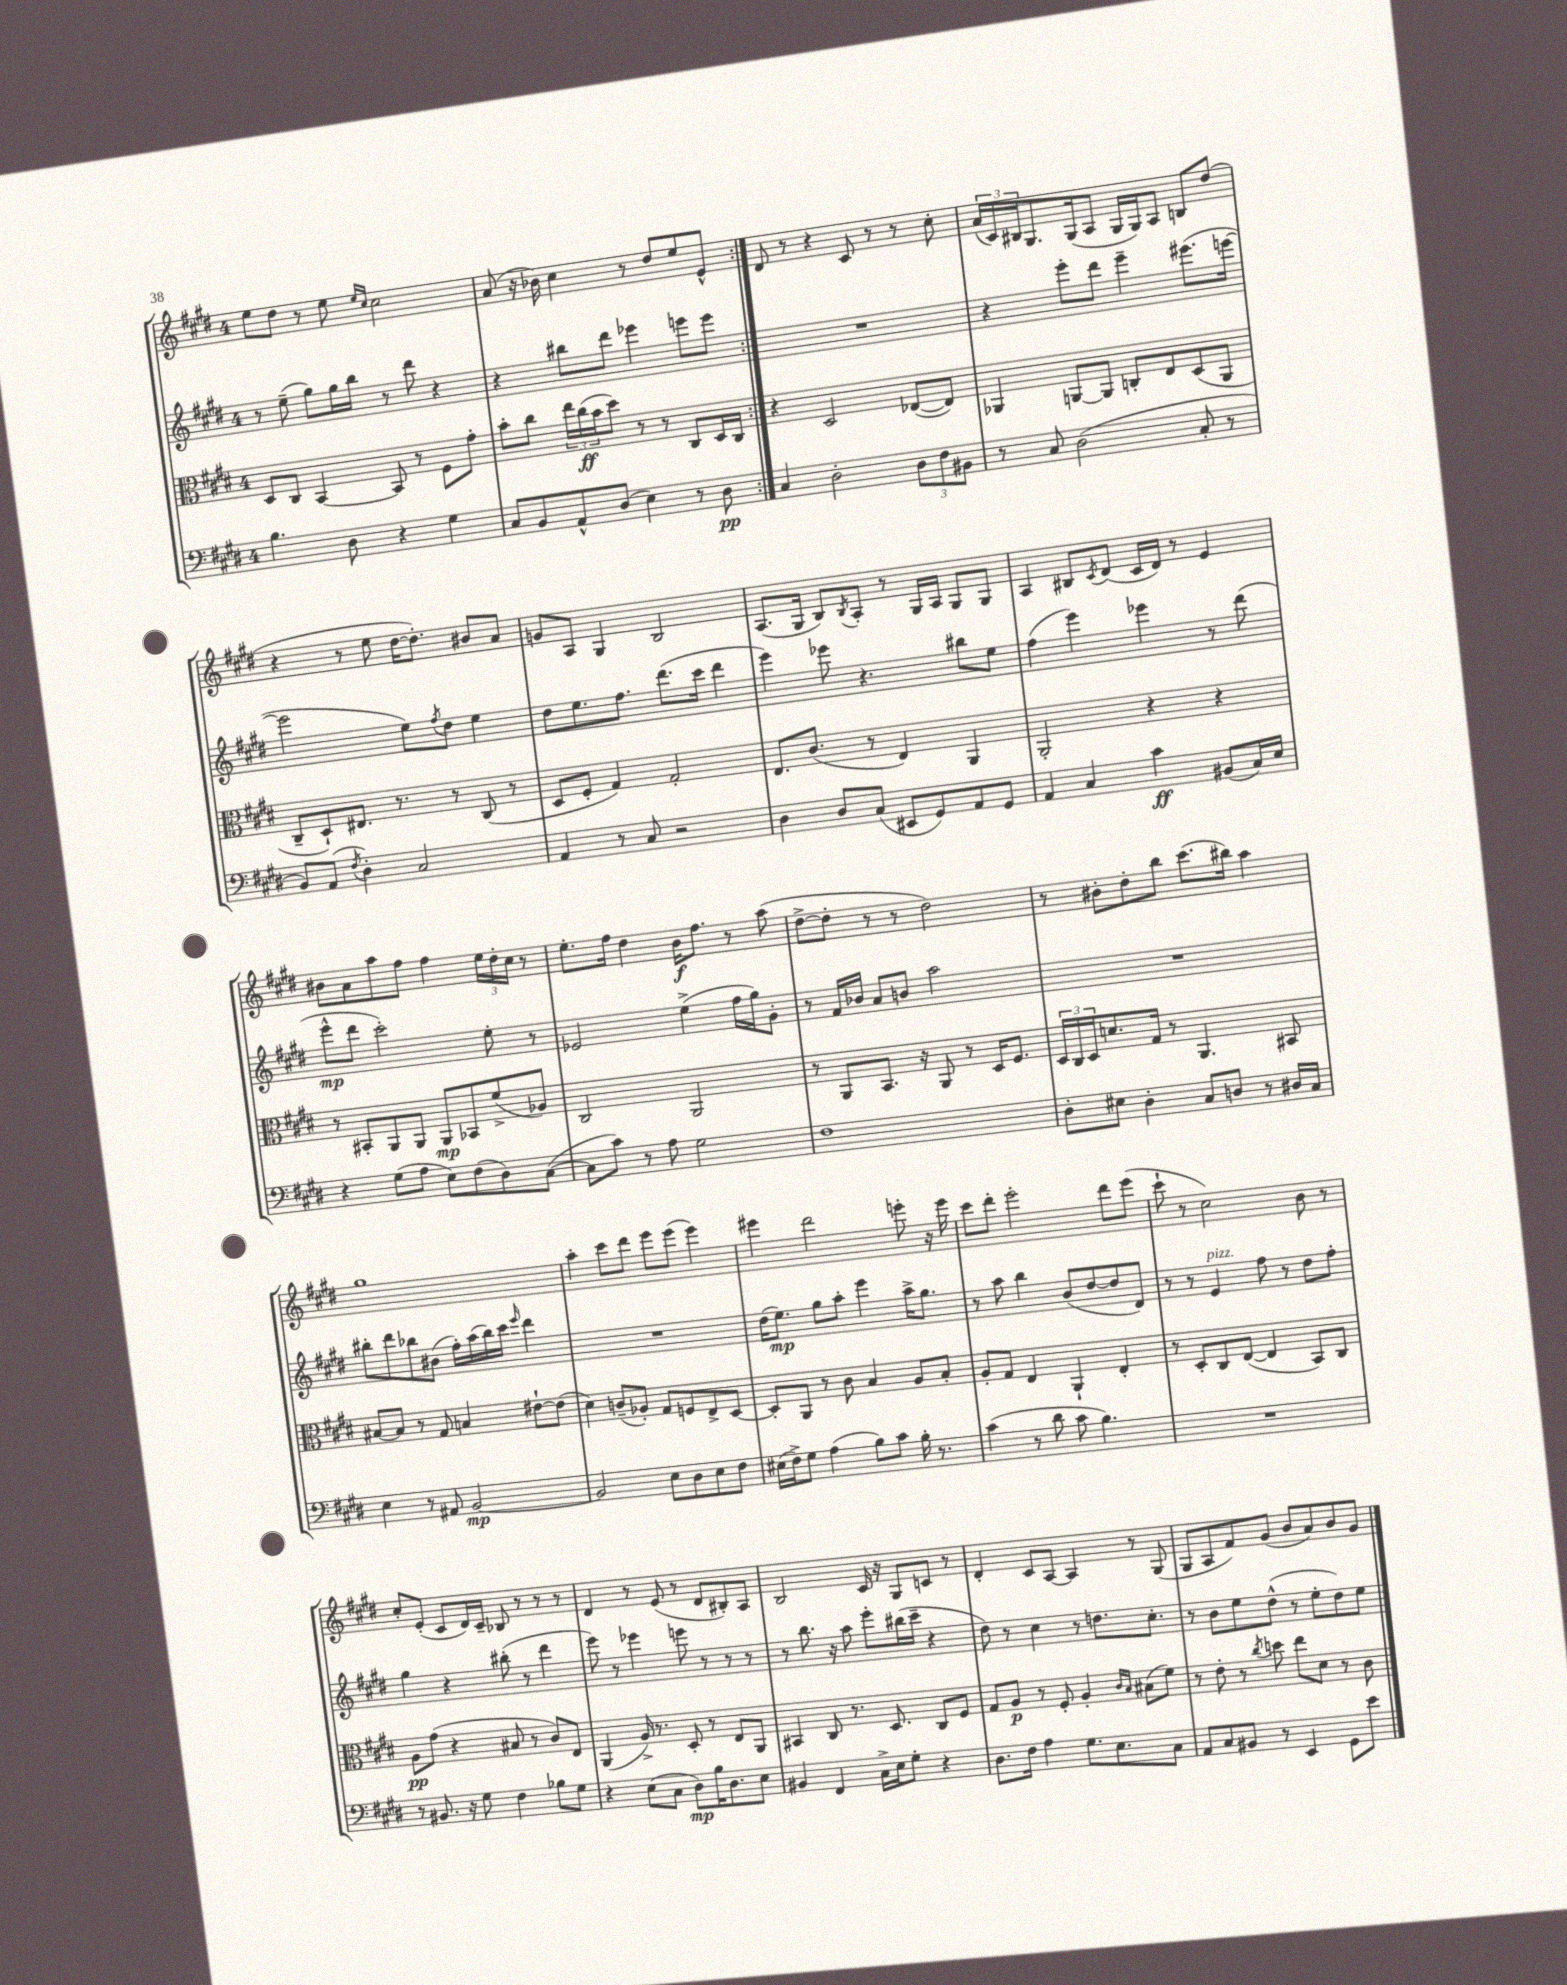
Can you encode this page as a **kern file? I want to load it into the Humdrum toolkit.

**kern	**dynam	**kern	**dynam	**kern	**dynam	**kern	**dynam
*part4	*part4	*part3	*part3	*part2	*part2	*part1	*part1
*staff4	*staff4	*staff3	*staff3	*staff2	*staff2	*staff1	*staff1
*clefF4	*	*clefC3	*	*clefG2	*	*clefG2	*
*k[f#c#g#d#]	*	*k[f#c#g#d#]	*	*k[f#c#g#d#]	*	*k[f#c#g#d#]	*
*M4/4	*	*M4/4	*	*M4/4	*	*M4/4	*
=60	=60	=60	=60	=60	=60	=60	=60
4.B\	.	8D#/L	.	8r	.	8ee\L	.
.	.	8C#/J	.	(8ee~\	.	8dd#\J	.
.	.	[4BB/	.	8gg#\L)	.	8r	.
8D#\	.	.	.	16gg#\L	.	8ee\	.
.	.	.	.	16bb\JJ	.	.	.
.	.	.	.	.	.	16qqee/LL	.
.	.	.	.	.	.	16qqcc#/JJ	.
4r	.	8BB/]	.	8r	.	2cc#\	.
.	.	8r	.	8ddd#\	.	.	.
4G#\	.	8F#\L	.	4r	.	.	.
.	.	8g#'\J	.	.	.	.	.
=61	=61	=61	=61	=61	=61	=61	=61
8C#/L	.	8b'\L	.	4r	.	(8a/	.
8BB/	.	8cc#\J	.	.	.	16r	.
.	.	.	.	.	.	16b-X\)	.
8AA^^/	.	24ee\LL	.	8bb#X\L	.	4cc#\	.
.	.	(24cc#\	ff	.	.	.	.
.	.	24b\J	.	.	.	.	.
(8D#/J	.	8dd#\J)	.	8ddd#\J	.	.	.
4E\)	.	8r	.	4eee-X\	.	8r	.
.	.	8r	.	.	.	8dd#/L	.
8r	.	8C#/L	.	8eeen\L	.	8ee/	.
8D#\	pp	16D#/L	.	8eee\J	.	8e^^/J	.
.	.	16C#/JJ	.	.	.	.	.
=62:|!	=62:|!	=62:|!	=62:|!	=62:|!	=62:|!	=62:|!	=62:|!
4C#/	.	4r	.	1r	.	8d#/	.
.	.	.	.	.	.	8r	.
2D#'\	.	2D#/	.	.	.	4r	.
.	.	.	.	.	.	8c#/	.
.	.	.	.	.	.	8r	.
12D#\L	.	([8E-X/L	.	.	.	8r	.
12F#\	.	.	.	.	.	.	.
.	.	8E-/J])	.	.	.	8cc#'\	.
12BB#X\J	.	.	.	.	.	.	.
=63	=63	=63	=63	=63	=63	=63	=63
8r	.	4AA-X/	.	4r	.	(24a/LL	.
.	.	.	.	.	.	24c#/)	.
.	.	.	.	.	.	24B#X/J	.
8C#/	.	.	.	.	.	8.G#/	.
(2D#\	.	[8AAn/L	.	8eee'\L	.	.	.
.	.	.	.	.	.	(16G#/k	.
.	.	8AA/J]	.	8ddd#\J	.	8A/J	.
.	.	8Cn'/L	.	4eee~\	.	16G#/LL	.
.	.	.	.	.	.	16G#/J)	.
.	.	8E/	.	.	.	8A/J	.
8C#'/	.	(8D#/	.	(8.eee#X\L	.	8Bn/L	.
8r	.	8AA/J	.	.	.	(8dd#/J	.
.	.	.	.	[16eeen\Jk	.	.	.
!!LO:LB:g=z
=64	=64	=64	=64	=64	=64	=64	=64
8BB/L)	.	8C#~/L	.	2eee\]	.	4r	.
(8AA/J	.	8D#`/)	.	.	.	.	.
8qF#/	.	.	.	.	.	.	.
4D#'\)	.	8.E#X/J	.	.	.	8r	.
.	.	.	.	.	.	8ee\	.
.	.	8.r	.	.	.	.	.
2C#/	.	.	.	8ee\L)	.	[16dd#\KL	.
.	.	.	.	.	.	8.dd#'\J])	.
.	.	.	.	8qff#/	.	.	.
.	.	8r	.	8dd#\J	.	.	.
.	.	(8C#/	.	4ee\	.	8b#X/L	.
.	.	8r	.	.	.	8a/J	.
=65	=65	=65	=65	=65	=65	=65	=65
4AA/	.	8D#/L	.	8dd#\L	.	8gn/L	.
.	.	8F#'/J	.	8.ee\	.	8A/J	.
8r	.	4G#/)	.	.	.	4G#/	.
.	.	.	.	8.ff#\J	.	.	.
8C#/	.	.	.	.	.	.	.
2r	.	2G#'/	.	(8.ddd#\L	.	2B/	.
.	.	.	.	16ccc#\Jk	.	.	.
.	.	.	.	4ddd#\	.	.	.
=66	=66	=66	=66	=66	=66	=66	=66
4D#\	.	8.E/L	.	4eee\)	.	(8.A/L	.
.	.	(8.c#/J	.	.	.	16G#/Jk	.
8D#/L	.	.	.	8eee-X\	.	8B/L)	.
.	.	.	.	.	.	8qB/	.
(8C#/J	.	8r	.	4.r	.	8A'/J	.
8EE#X/L	.	4E/)	.	.	.	8r	.
8GG#/)	.	.	.	.	.	16G#/LL	.
.	.	.	.	.	.	16A/JJ	.
8AA/	.	4AA/	.	8bb#X\L	.	8G#/L	.
8GG#/J	.	.	.	8ee\J	.	8G#/J	.
=67	=67	=67	=67	=67	=67	=67	=67
4AA/	.	2AA'/	.	(4ff#\	.	4A/	.
4C#/	.	.	.	4eee\)	.	8B#X/L	.
.	.	.	.	.	.	8qc#/	.
.	.	.	.	.	.	(8d#/J	.
4c#\	ff	4r	.	4eee-X\	.	16c#/LL	.
.	.	.	.	.	.	16d#/JJ)	.
.	.	.	.	.	.	8r	.
(8BB#X/L	.	4r	.	8r	.	4e/	.
16C#/L)	.	.	.	(8ddd#\	.	.	.
16E/JJ	.	.	.	.	.	.	.
!!LO:LB:g=z
=68	=68	=68	=68	=68	=68	=68	=68
4r	.	8r	.	8eee^^\L	mp	8b#X\L	.
.	.	8BB#X'/L	.	8ddd#\J	.	8a\	.
(8G#\L	.	8AA/	.	2ccc#'\)	.	8aa\	.
8A\J	.	8AA/J	.	.	.	8ff#\J	.
8E\L)	.	8AA/L	mp	.	.	4ff#\	.
(8F#\	.	8BB-X/	.	.	.	.	.
8D#\)	.	(8f#^/	.	8ee'\	.	24ee\LL	.
.	.	.	.	.	.	24dd#'\	.
.	.	.	.	.	.	24cc#\JJ	.
([8C#\J	.	8A-X/J)	.	8r	.	8r	.
=69	=69	=69	=69	=69	=69	=69	=69
8C#\L]	.	2C#/	.	2e-X/	.	8.ee'\L	.
8c#\J)	.	.	.	.	.	.	.
.	.	.	.	.	.	16ff#\Jk	.
8r	.	.	.	.	.	4dd#\	.
8A\	.	.	.	.	.	.	.
2G#\	.	2AA/	.	(4ee^\	.	16b\KL	f
.	.	.	.	.	.	8.ff#\J	.
.	.	.	.	16ff#\LL	.	8r	.
.	.	.	.	16gg#\J)	.	.	.
.	.	.	.	8g#'\J	.	(8aa\	.
=70	=70	=70	=70	=70	=70	=70	=70
1F#	.	8r	.	8r	.	[8dd#^\L	.
.	.	8AA/L	.	16f#/LL	.	8dd#'\J]	.
.	.	.	.	16b-X/JJ	.	.	.
.	.	8.BB/J	.	8a/L	.	8r	.
.	.	.	.	8bn/J	.	8r	.
.	.	16r	.	.	.	.	.
.	.	8AA/	.	2aa\	.	2dd#\)	.
.	.	8r	.	.	.	.	.
.	.	16D#/KL	.	.	.	.	.
.	.	8.F#/J	.	.	.	.	.
=71	=71	=71	=71	=71	=71	=71	=71
8D#'\L	.	24D#/LL	.	1r	.	8r	.
.	.	24C#/	.	.	.	.	.
.	.	24D#/J	.	.	.	.	.
8E#X\J	.	8.dn/	.	.	.	8b#X'\L	.
4D#'\	.	.	.	.	.	8dd#'\	.
.	.	16G#/Jk	.	.	.	.	.
.	.	8r	.	.	.	8bb\J	.
8C#/L	.	4.AA/	.	.	.	(8.ccc#\L	.
8Dn/J	.	.	.	.	.	.	.
.	.	.	.	.	.	16bb#X\Jk)	.
8r	.	.	.	.	.	4aa\	.
16D#X/LL	.	8BB#X/	.	.	.	.	.
16C#/JJ	.	.	.	.	.	.	.
!!LO:LB:g=z
=72	=72	=72	=72	=72	=72	=72	=72
4E\	.	[8B#X/L	.	8bb#X'\L	.	1gg#	.
.	.	8B#/J]	.	8ddd#\	.	.	.
8r	.	8r	.	8bb-X\	.	.	.
8AA#X/	.	8G#/	.	(8b#X\J	.	.	.
[2BB/	mp	4Bn/	.	16ff#'\LL)	.	.	.
.	.	.	.	(16aa\	.	.	.
.	.	.	.	16bb-\)	.	.	.
.	.	.	.	16ccc#\JJ	.	.	.
.	.	.	.	16qqeee/	.	.	.
.	.	[8e#X`\L	.	4ddd#\	.	.	.
.	.	(8e#\J]	.	.	.	.	.
=73	=73	=73	=73	=73	=73	=73	=73
2BB/]	.	4d#\)	.	1r	.	4aa'\	.
.	.	(8cn~/L	.	.	.	8ccc#\L	.
.	.	8A-X'/J)	.	.	.	8ddd#\J	.
8E\L	.	8G#/L	.	.	.	8eee\L	.
8D#\	.	8Fn/	.	.	.	(8eee\J	.
8E\	.	8E^/	.	.	.	4eee\)	.
8F#\J	.	[8D#/J	.	.	.	.	.
=74	=74	=74	=74	=74	=74	=74	=74
(16E#X\LL	.	8D#'/L]	.	(16dd#\KL	.	4eee#X\	.
16F#^\J)	.	.	.	8.ee\J)	mp	.	.
8G#\J	.	8AA/J	.	.	.	.	.
(4A\	.	8r	.	8gg#\L	.	2ddd#\	.
.	.	8c#\	.	8aa'\J	.	.	.
8B\L)	.	4B/	.	4eee\	.	.	.
8c#\J	.	.	.	.	.	.	.
16B'\	.	8A/L	.	16aa^\KL	.	8eeen'\	.
8.r	.	.	.	8.gg#\J	.	.	.
.	.	8B'/J	.	.	.	16r	.
.	.	.	.	.	.	16eee\	.
=75	=75	=75	=75	=75	=75	=75	=75
(4c#\	.	8A'/L	.	8r	.	8ccc#\L	.
.	.	8G#/J	.	8aa\	.	8ddd#'\J	.
8r	.	4E/	.	4bb\	.	2eee'\	.
8d#\	.	.	.	.	.	.	.
8c#\	.	4AA`/	.	(8b/L	.	.	.
4.B\)	.	.	.	[8dd#/	.	.	.
.	.	4E'/	.	8dd#/]	.	8ddd#\L	.
.	.	.	.	8d#/J)	.	(8eee\J	.
=76	=76	=76	=76	=76	=76	=76	=76
1r	.	8r	.	8r	.	8ccc#`\	.
.	.	8D#'/L	.	8r	.	8r	.
!	!	!	!	!LO:TX:a:i:t=pizz.	!	!	!
.	.	8C#/	.	4e/	.	2cc#\)	.
.	.	([8E/J	.	.	.	.	.
.	.	4E/]	.	8ff#\	.	.	.
.	.	.	.	8r	.	.	.
.	.	8BB/L)	.	8dd#\L	.	8b\	.
.	.	8C#/J	.	8ff#'\J	.	8r	.
!!LO:LB:g=z
=77	=77	=77	=77	=77	=77	=77	=77
8r	.	8A\L	pp	4gg#\	.	8cc#'/L	.
8.BB#X/	.	(8g#\J	.	.	.	(8e'/J	.
.	.	4r	.	4r	.	8c#/L	.
16r	.	.	.	.	.	.	.
8G#\	.	.	.	.	.	16d#/L)	.
.	.	.	.	.	.	16c#~/JJ	.
4F#\	.	8B#X/	.	(8bb#X'\	.	8B-X/	.
.	.	8r	.	8r	.	8r	.
8B-X\L	.	8c#/L)	.	4ddd#\	.	8r	.
8G#\J	.	8E/J	.	.	.	8r	.
=78	=78	=78	=78	=78	=78	=78	=78
4r	.	(4AA/	.	8eee\)	.	4d#/	.
.	.	.	.	8r	.	.	.
(8E\L	.	16A^/)	.	4eee-X\	.	8r	.
.	.	8.r	.	.	.	.	.
8C#\J	.	.	.	.	.	(8e/	.
8D#\L)	mp	8D#'/	.	8eeen\	.	8r	.
16B\K	.	8r	.	8r	.	8d#/L	.
8.D#\	.	.	.	.	.	.	.
.	.	8E/L	.	8r	.	8B#X'/)	.
8E\J	.	8AA/J	.	8r	.	8A/J	.
=79	=79	=79	=79	=79	=79	=79	=79
4BB#X/	.	4BB#X/	.	8r	.	2B/	.
.	.	.	.	8.bb\	.	.	.
4FF#/	.	8C#/	.	.	.	.	.
.	.	.	.	16r	.	.	.
.	.	8.r	.	8aa\	.	.	.
16C#^\LL	.	.	.	8eee'\L	.	16c#/	.
16E\J	.	8.D#/	.	.	.	16r	.
8G#'\J	.	.	.	(16bb#X\L	.	8G#/L	.
.	.	.	.	16ccc#~\JJ	.	.	.
4r	.	8C#/L	.	4r	.	8cn/J	.
.	.	8F#/J	.	.	.	8r	.
=80	=80	=80	=80	=80	=80	=80	=80
8.D#\L	.	8G#/L	.	8dd#\)	.	4d#'/	.
.	.	8A/J	p	8r	.	.	.
16F#\Jk	.	.	.	.	.	.	.
4A\	.	8r	.	4cc#\	.	8c#/L	.
.	.	8F#'/	.	.	.	[8A/J	.
8.G#\L	.	4A'/	.	8r	.	4A/]	.
.	.	.	.	8.ddn\L	.	.	.
8.E\	.	.	.	.	.	.	.
.	.	16qqc#/LL	.	.	.	.	.
.	.	16qqB/JJ	.	.	.	.	.
.	.	(8B#X\L	.	.	.	8r	.
.	.	.	.	8.cc#'\J	.	.	.
8C#\J	.	8f#\J)	.	.	.	(8G#/	.
=81	=81	=81	=81	=81	=81	=81	=81
8AA/L	.	8r	.	8r	.	8G#/L	.
8C#/	.	8e'\	.	8b\L	.	8A/	.
8BB#X/J	.	8r	.	8ee\	.	8f#/)	.
.	.	8qcc#/	.	.	.	.	.
8r	.	8ddn\	.	(8dd#^^\J	.	(8g#/J	.
4EE/	.	8ee\L	.	8r	.	8b/L	.
.	.	8d#\J	.	8ee'\L	.	8a/)	.
8GG#\L	.	8r	.	8dd#\)	.	8b/	.
8e\J	.	8c#\	.	8ee\J	.	8g#/J	.
==	==	==	==	==	==	==	==
*-	*-	*-	*-	*-	*-	*-	*-
